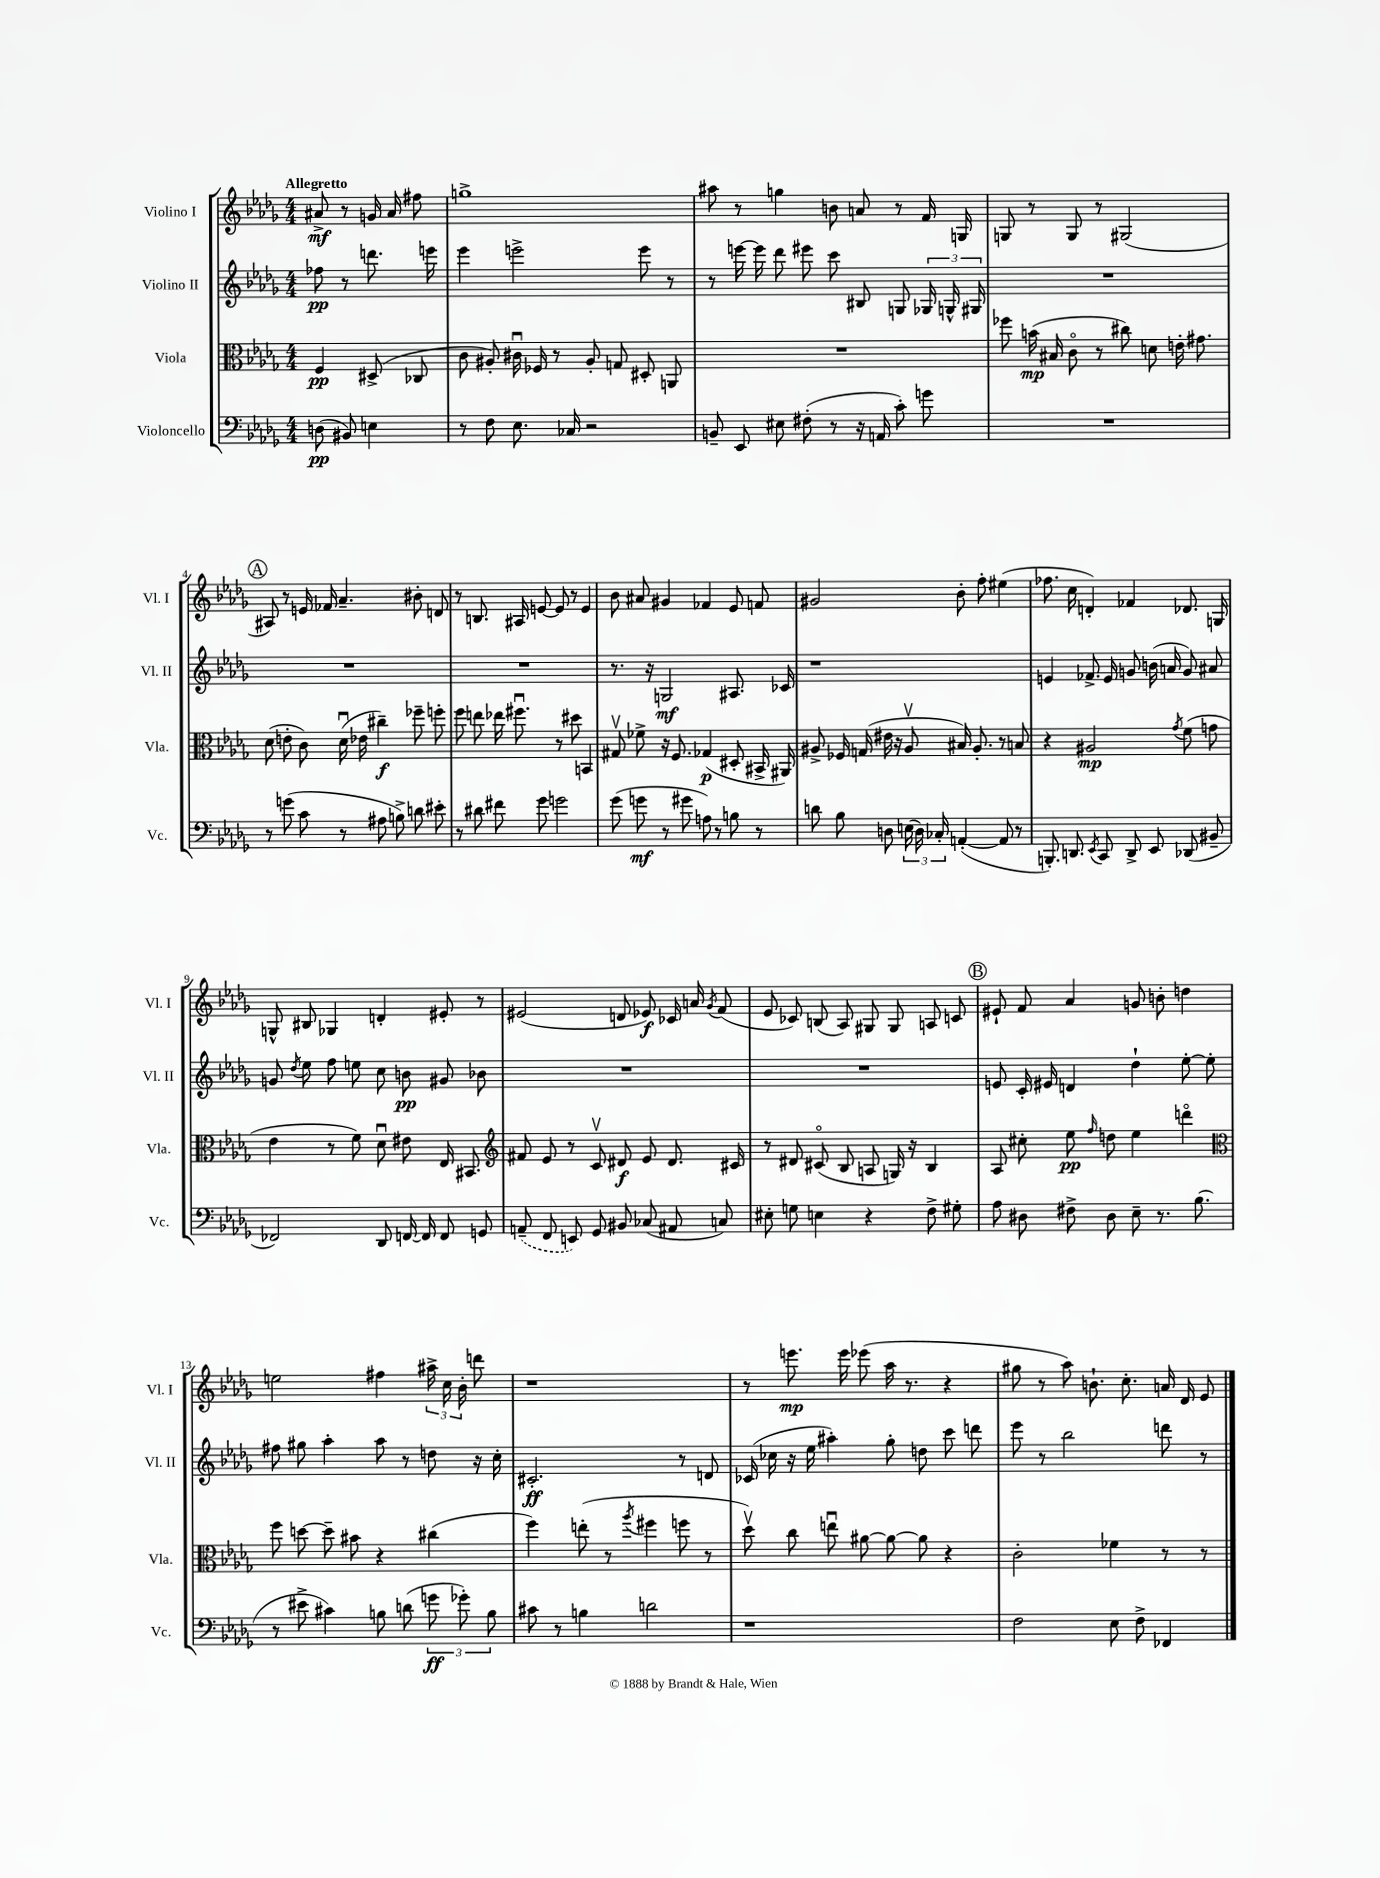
<<
\new StaffGroup <<
\new Staff = "s0" \with { instrumentName = "Violino I" shortInstrumentName = "Vl. I" } {
    \clef treble \key des \major \numericTimeSignature \time 4/4 \partial 2 \tempo "Allegretto"
    \autoBeamOff ais'8->\mf r8 g'16 ais'16 fis''8 |
    g''1-> |
    ais''8 r8 g''4 b'8 a'8 r8 f'16 g16 |
    g8 r8 g8 r8 gis2( |
    \mark \markup { \circle "A" } ais8) r8 e'16 fes'16 aes'4.-- bis'8-. d'8 |
    r8 b8. ais16 e'8~ e'8 r8 e'4 |
    bes'8 ais'8 gis'4 fes'4 ees'8 f'8 |
    gis'2 bes'8-. f''8-. eis''4( |
    fes''8. c''16 d'4-.) fes'4 des'8. g16 |
    g8-^ bis8 ges4 d'4-. eis'8-. r8 |
    eis'2( d'8 ees'8\f) ces'16 a'16 \acciaccatura { ges'8 } f'8( |
    ees'8 ces'8) b8( aes8) gis8 gis8 a8 c'8 |
    \mark \markup { \circle "B" } eis'8-! f'8 aes'4 g'8 b'8-. d''4 |
    e''2 fis''4 \tuplet 3/2 { ais''16-> c''16 bes'16-. } d'''8 |
    r1 |
    r8 e'''8.\mp e'''16 ees'''8( aes''16 r8. r4 |
    gis''8 r8 aes''8) b'8.-! c''8.-. a'16 des'16 ees'8 \bar "|." |
}
\new Staff = "s1" \with { instrumentName = "Violino II" shortInstrumentName = "Vl. II" } {
    \clef treble \key des \major \numericTimeSignature \time 4/4 \partial 2
    \autoBeamOff fes''8\pp r8 d'''8. e'''16 |
    ees'''4 e'''2-> e'''8 r8 |
    r8 e'''16~ e'''16 des'''8 eis'''8 c'''8 bis8 g8 \tuplet 3/2 { ges16 g16-^ gis16 } |
    R1 |
    \mark \markup { \circle "A" } R1 |
    R1 |
    r8. r16 g2\mf ais8. ces'16 |
    r1 |
    e'4 fes'8.-> e'16 g'8 b'16( a'16 g'8) ais'8 |
    g'8 \acciaccatura { des''8 } ees''8 f''8 e''8 c''8 b'8\pp gis'8 bes'8 |
    R1 |
    R1 |
    \mark \markup { \circle "B" } e'8 c'16-. eis'16 d'4 des''4-! ees''8~-. ees''8-. |
    fis''8 gis''8 aes''4-. aes''8 r8 d''8 r16 c''16-. |
    cis'2.-.\ff r8 d'8 |
    ces'16( ces''16 r16 ees''16 ais''4-.) ges''8-. d''8 c'''8 d'''8 |
    ees'''8 r8 bes''2 d'''8 r8 \bar "|." |
}
\new Staff = "s2" \with { instrumentName = "Viola" shortInstrumentName = "Vla." } {
    \clef alto \key des \major \numericTimeSignature \time 4/4 \partial 2
    \autoBeamOff f4\pp dis8->( ces8 |
    c'8 ais8-.) cis'16\downbow fes16 r8 ais8-. g8 dis8-. a,8 |
    R1 |
    fes''8 b'16\mp( bis16 c'8\flageolet r8 cis''8) d'8 e'16-. gis'8. |
    \mark \markup { \circle "A" } des'8( e'8-. c'8) des'16\downbow( ees'16 cis''4--\f) fes''8-- f''8-. |
    f''8 e''8 ees''16 fis''8.\downbow r8 dis''8 b,4 |
    gis8\upbow fes'8-> r16 f8. ges4\p( dis8-. bis,16-> ais,16) |
    ais8-> fes16 g16( eis'16 r16 ais8\upbow bis16) ais8.-. r8 b8 |
    r4 ais2\mp \acciaccatura { ges'8 } f'8( g'8 |
    ees'4 r8 f'8) des'8\downbow eis'8 ees16 bis,8. |
    \clef treble fis'8 ees'8 r8 c'8\upbow dis'8\f ees'8 dis'8. cis'16 |
    r8 dis'8 cis'8\flageolet( bes8 a8 g16) r16 bes4 |
    \mark \markup { \circle "B" } aes8 cis''8-. ees''8\pp \grace { f''16 } d''8 ees''4 d'''4\flageolet |
    \clef alto f''8 d''8~ d''8-- bis'8 r4 cis''4( |
    f''4) e''8-.( r8 \acciaccatura { aes''8 } fis''4 f''8 r8 |
    des''8\upbow) c''8 e''8\downbow ais'8~ ais'8~ ais'8 r4 |
    c'2-. fes'4 r8 r8 \bar "|." |
}
\new Staff = "s3" \with { instrumentName = "Violoncello" shortInstrumentName = "Vc." } {
    \clef bass \key des \major \numericTimeSignature \time 4/4 \partial 2
    \autoBeamOff d8\pp( bis,8) e4 |
    r8 f8 ees8. ces16 r2 |
    b,8-- ees,8 eis8 fis8-.( r8 r16 a,16 c'8-.) g'8 |
    R1 |
    \mark \markup { \circle "A" } r8 g'8( c'8 r8 ais8 b8->) d'8 eis'8-. |
    r8 dis'8 fis'8 ges'8 g'2 |
    ges'8( g'8\mf r8 gis'8 a8) r8 b8 r8 |
    d'8 bes8 d8 \tuplet 3/2 { e16( d16) ces16-. } a,4~-.( a,8 r8 |
    b,,8.-.) d,8. \acciaccatura { ees,8 } c,8 d,8-> ees,8 des,8( bis,8-- |
    fes,2) des,8 f,16~ f,16 f,8 g,8 |
    \once \slurDashed a,8--( f,8 e,8) ges,8 bis,8 ces8( ais,8 c8) |
    eis8-. g8 e4 r4 f8-> gis8-. |
    \mark \markup { \circle "B" } aes8 dis8 fis8-> dis8 ees8-- r8. bes8.( |
    r8 eis'8-> cis'4) b8 d'8( \tuplet 3/2 { g'8\ff ges'8-.) b8 } |
    cis'8 r8 b4 d'2 |
    r1 |
    f2 ees8 f8-> fes,4 \bar "|." |
}
>>
>>
